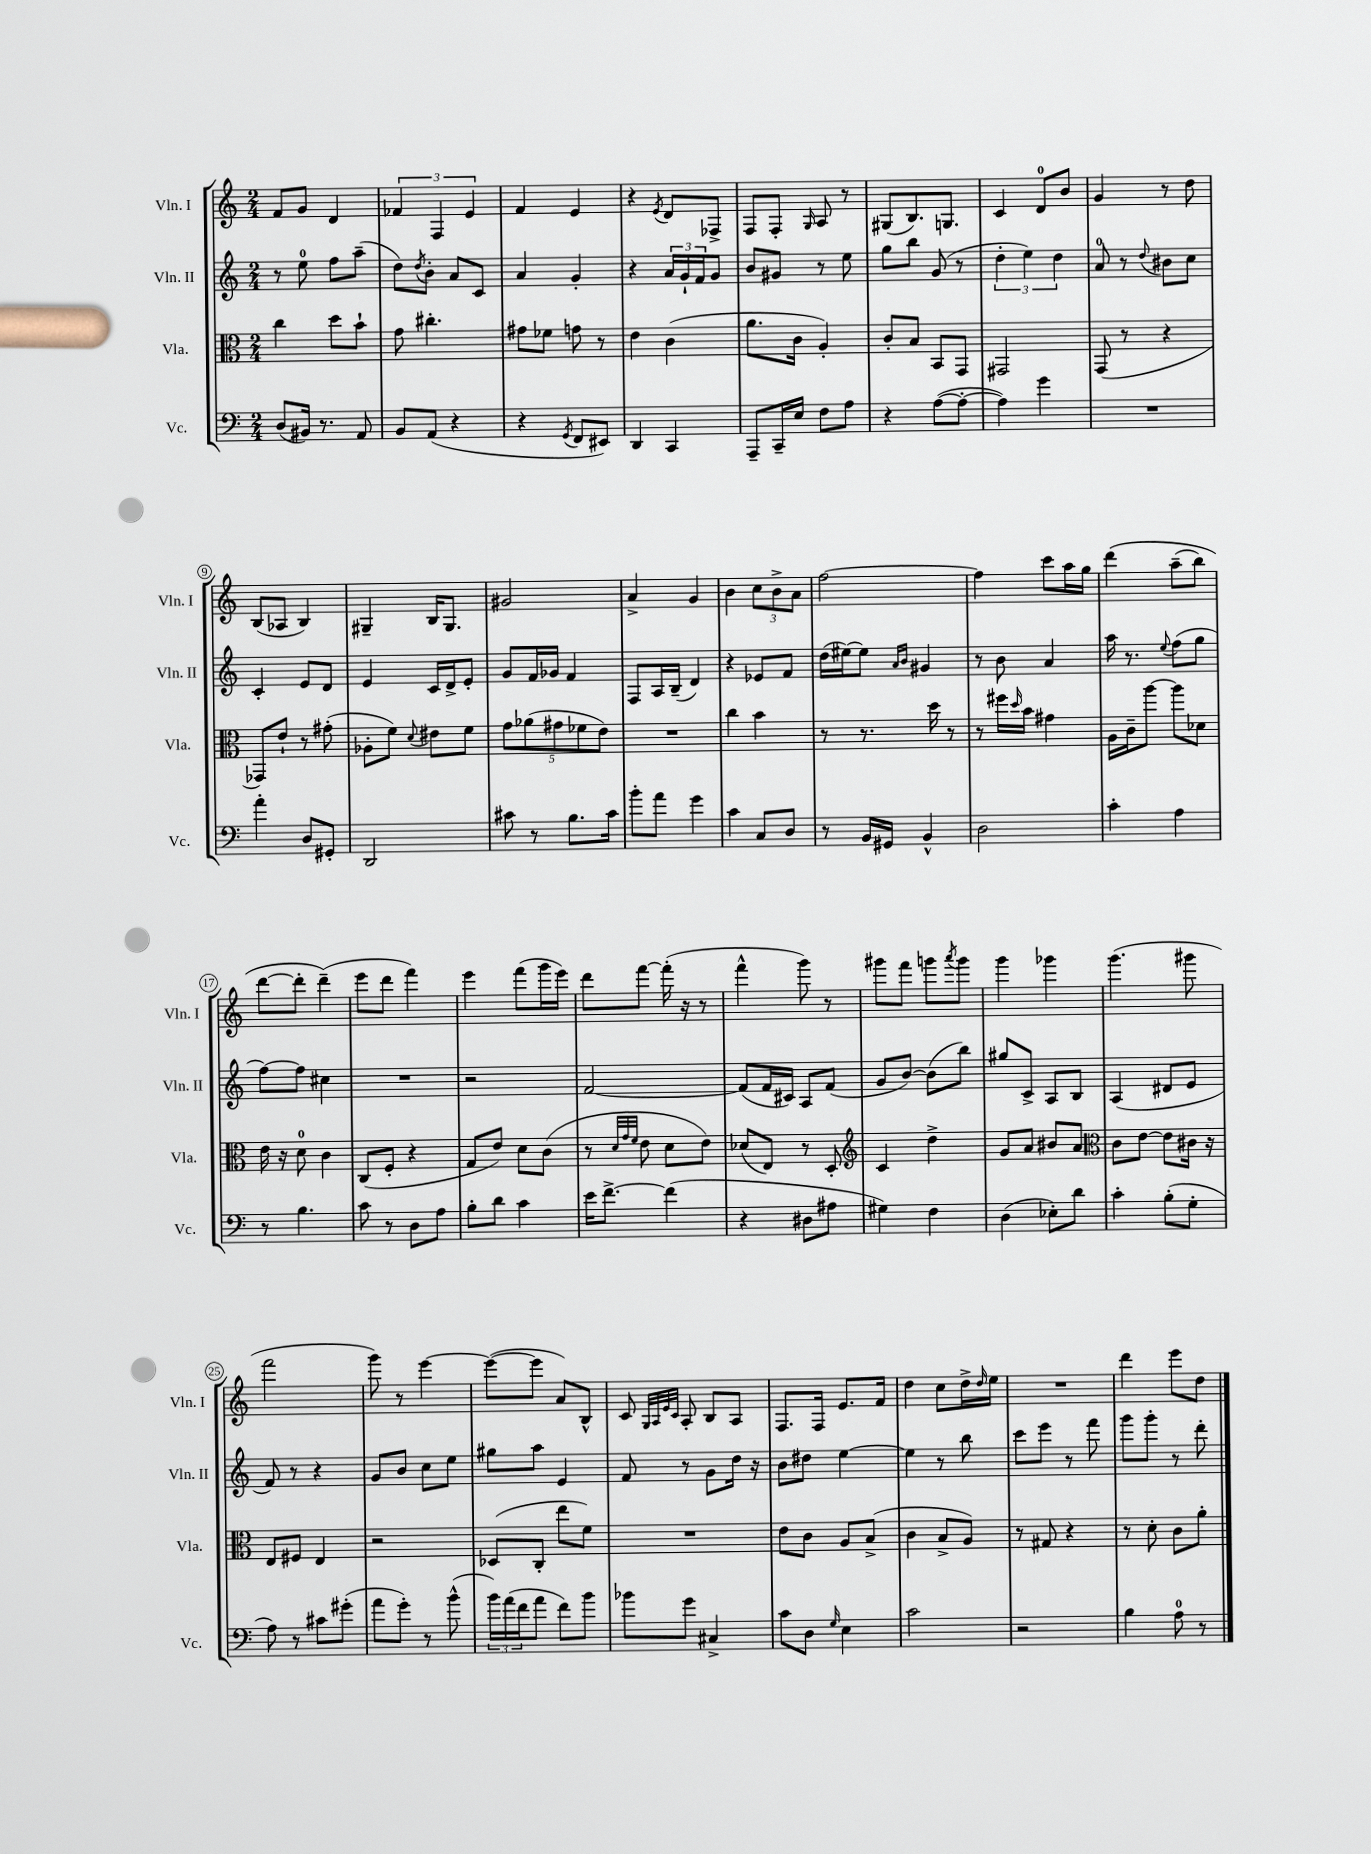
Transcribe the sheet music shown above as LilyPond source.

<<
\new StaffGroup <<
\new Staff = "s0" \with { instrumentName = "Vln. I" shortInstrumentName = "Vln. I" } {
    \clef treble \key c \major \numericTimeSignature \time 2/4
    f'8 g'8 d'4 |
    \tuplet 3/2 { fes'4 f4 e'4 } |
    f'4 e'4 |
    r4 \acciaccatura { e'8 } d'8 fes8-> |
    f8 f8-. \grace { g16 } a8 r8 |
    gis8( b8.) g8. |
    c'4 d'8-0 b'8 |
    g'4 r8 d''8 |
    b8( aes8 b4) |
    gis4-- b16 gis8. |
    gis'2 |
    a'4-> g'4 |
    b'4 \tuplet 3/2 { c''8 b'8-> a'8 } |
    f''2~ |
    f''4 c'''8 a''16 g''16 |
    d'''4\( a''8--( b''8) |
    d'''8~ d'''8-. d'''4--(\) |
    e'''8 d'''8 f'''4) |
    e'''4 f'''8( g'''16 e'''16) |
    d'''8 f'''8~ f'''16-.( r16 r8 |
    f'''4-^ g'''8) r8 |
    gis'''8 f'''8 g'''8 \acciaccatura { a'''8 } g'''8 |
    g'''4 ges'''4 |
    g'''4.( gis'''8 |
    f'''2 |
    g'''8) r8 e'''4~ |
    e'''8~( e'''8 a'8) b8-^ |
    c'8 \grace { g32 a32 e'32 c'32 } a8-. b8 a8 |
    f8. f16 e'8. f'16 |
    d''4 c''8 d''16-> \grace { d''16 } e''16 |
    R2 |
    d'''4 e'''8 d''8 \bar "|." |
}
\new Staff = "s1" \with { instrumentName = "Vln. II" shortInstrumentName = "Vln. II" } {
    \clef treble \key c \major \numericTimeSignature \time 2/4
    r8 e''8-0 f''8 a''8--( |
    d''8) \acciaccatura { d''8 } b'8-. a'8 c'8 |
    a'4 g'4-. |
    r4 \tuplet 3/2 { a'16 g'16-! f'16 } g'8 |
    b'8 gis'8 r8 e''8 |
    g''8 b''8 g'8( r8 |
    \tuplet 3/2 { d''4-. e''4) d''4 } |
    a'8-0 r8 \appoggiatura { d''8 } bis'8 c''8 |
    c'4-. e'8 d'8 |
    e'4 c'16 d'16-> e'8-. |
    g'8 f'16 ges'16 f'4 |
    f8 a16 b16--( d'4) |
    r4 ees'8 f'8 |
    d''16( eis''16~) eis''8 \grace { a'16 b'16 } gis'4 |
    r8 b'8 a'4 |
    a''16 r8. \appoggiatura { e''8 } f''8( g''8 |
    f''8~) f''8 cis''4 |
    R2 |
    r2 |
    f'2~ |
    f'8( f'16 cis'16) a8 f'8( |
    g'8 b'8~) b'8( b''8) |
    gis''8 c'8-> a8 b8 |
    a4( dis'8 e'8 |
    f'8) r8 r4 |
    g'8 b'8 c''8 e''8 |
    gis''8 a''8 e'4 |
    f'8 r8 g'8 d''16 r16 |
    b'8 dis''8 e''4~ |
    e''4 r8 b''8 |
    c'''8 e'''8 r8 f'''8 |
    g'''8 g'''8-. r8 d'''8-. \bar "|." |
}
\new Staff = "s2" \with { instrumentName = "Vla." shortInstrumentName = "Vla." } {
    \clef alto \key c \major \numericTimeSignature \time 2/4
    c''4 d''8 b'8-! |
    g'8 cis''4.-. |
    gis'8 fes'8 g'8 r8 |
    e'4 c'4( |
    a'8. c'16 a4-.) |
    c'8-. b8 b,8 g,8 |
    gis,2 |
    g,8( r8 r4 |
    ges,8) e'8-! r8 gis'8-.( |
    aes8-. f'8) \appoggiatura { d'8 } eis'8 f'8 |
    \tuplet 5/4 { g'8 aes'8( gis'8 fes'8 e'8) } |
    R2 |
    c''4 b'4 |
    r8 r8. d''16 r8 |
    r8 fis''16 \grace { d''16 } b'16 gis'4 |
    a16 c'16-- a''8~ a''8 des'8 |
    e'16 r16 d'8-0 c'4 |
    c8( f8-. r4 |
    g8 e'8) d'8 c'8( |
    r8 \grace { d'32 g'32 f'32 } e'8 d'8 e'8) |
    des'8( e8) r8 d8-. |
    \clef treble c'4 d''4-> |
    g'8 a'8 bis'8 a'8 |
    \clef alto c'8 e'8~ e'8 cis'16 r16 |
    e8 fis8 e4 |
    r2 |
    des8( c8-. e''8 f'8) |
    R2 |
    e'8 c'8 a8 b8->( |
    c'4 b8-> a8) |
    r8 gis8 r4 |
    r8 d'8-. c'8 a'8-. \bar "|." |
}
\new Staff = "s3" \with { instrumentName = "Vc." shortInstrumentName = "Vc." } {
    \clef bass \key c \major \numericTimeSignature \time 2/4
    d8( bis,16) r8. a,8 |
    b,8 a,8( r4 |
    r4 \acciaccatura { g,8 } f,8 eis,8) |
    d,4 c,4 |
    a,,8-- c,16-- e16 f8 a8 |
    r4 a8~( a8~-. |
    a4) g'4 |
    R2 |
    a'4-. d8 gis,8-. |
    d,2 |
    cis'8 r8 b8. cis'16 |
    b'8-. a'8 g'4 |
    c'4 c8 d8 |
    r8 b,16 gis,16 b,4-^ |
    d2 |
    c'4-. a4 |
    r8 b4. |
    c'8 r8 d8 a8 |
    b8-. d'8 c'4 |
    e'16 f'8.~-> f'4( |
    r4 dis8 ais8 |
    gis4) f4 |
    d4( ees8-.) d'8 |
    c'4-. b8-.( g8-. |
    a8) r8 cis'8 gis'8-.( |
    a'8 g'8-.) r8 b'8-^( |
    \tuplet 3/2 { b'16) a'16( f'16 } a'8 f'8) b'8 |
    bes'8 g'8 cis4-> |
    c'8 d8 \grace { g16 } e4 |
    c'2 |
    r2 |
    b4 a8-0 r8 \bar "|." |
}
>>
>>
\layout { \context { \Score \override BarNumber.stencil = #(make-stencil-circler 0.1 0.3 ly:text-interface::print) } }
